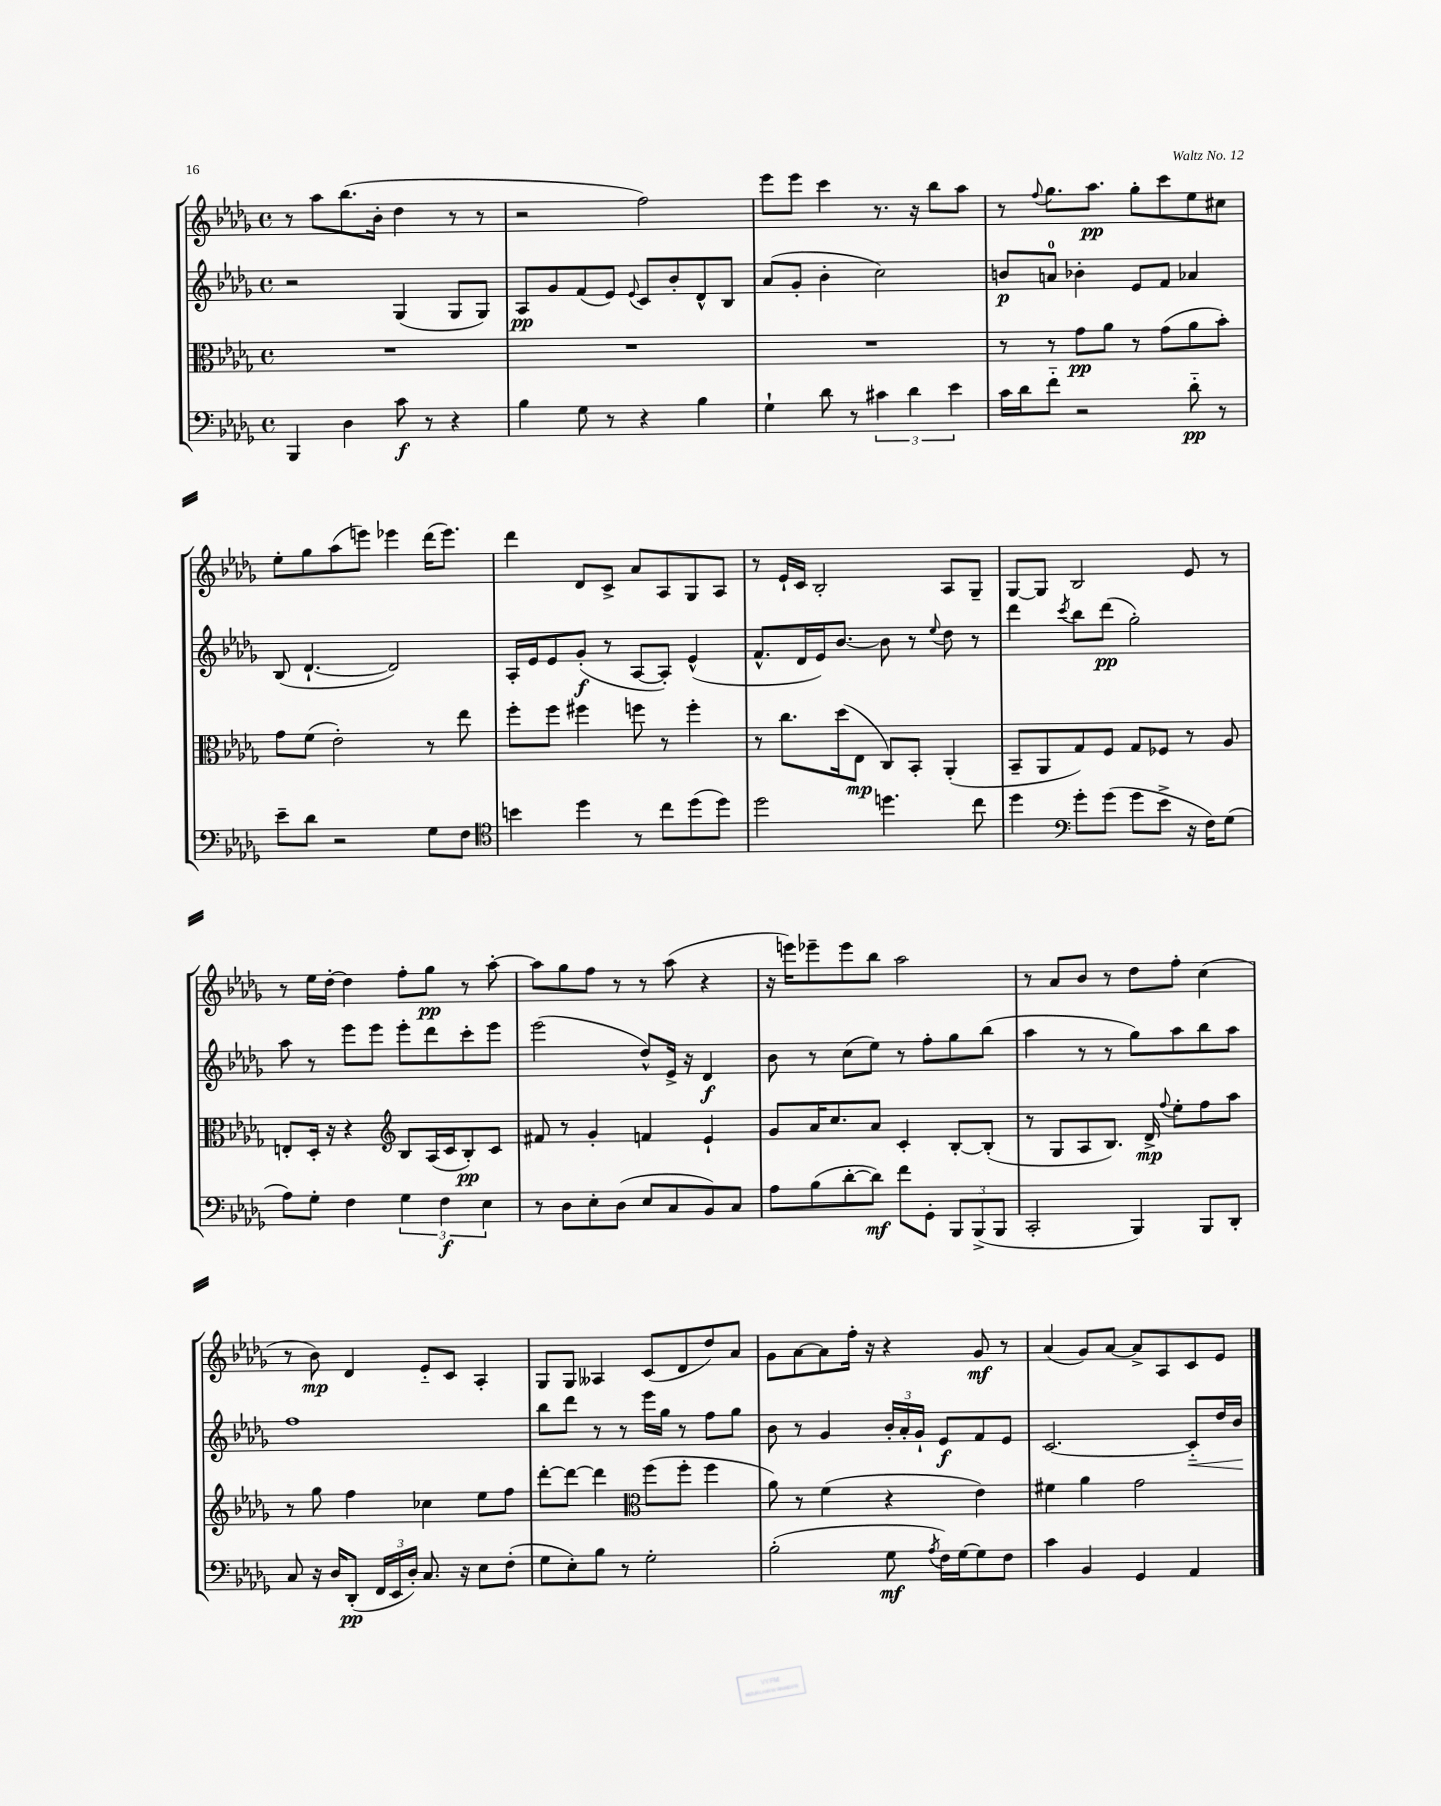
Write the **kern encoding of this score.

**kern	**kern	**kern	**kern
*staff4	*staff3	*staff2	*staff1
*clefF4	*clefC3	*clefG2	*clefG2
*k[b-e-a-d-g-]	*k[b-e-a-d-g-]	*k[b-e-a-d-g-]	*k[b-e-a-d-g-]
*M4/4	*M4/4	*M4/4	*M4/4
*met(c)	*met(c)	*met(c)	*met(c)
4BBB-	1r	2r	8r
.	.	.	8aa-
4D-	.	.	(8.bb-
.	.	.	16b-'
8c	.	(4G-	4dd-
8r	.	.	.
4r	.	8G-	8r
.	.	8G-)	8r
=	=	=	=
4B-	1r	8A-	2r
.	.	8g-	.
8G-	.	(8f	.
8r	.	8e-)	.
.	.	8qqe-	.
4r	.	8c	2ff)
.	.	8b-'	.
4B-	.	8d-^^	.
.	.	8B-	.
=	=	=	=
4G-`	1r	(8a-	8eee-
.	.	8g-'	8eee-
8d-	.	4b-'	4ccc
8r	.	.	.
6c#	.	2cc)	8.r
6d-	.	.	.
.	.	.	16r
.	.	.	8bb-
6e-	.	.	.
.	.	.	8aa-
=	=	=	=
16c	8r	8b	8r
16d-	.	.	.
.	.	.	8qqff
8f'~	8r	8a	8.gg-
2r	8g-	4b-'	.
.	.	.	8.aa-
.	8a-	.	.
.	8r	8e-	8gg-'
.	(8g-	8f	8ccc
8d-'~	8a-	4a-	8ee-
8r	8b-')	.	8cc#
=	=	=	=
8e-~	8g-	(8B-	8ee-'
8d-	(8f	[4.d-`	8gg-
2r	2e-')	.	(8aa-
.	.	.	8eee)
.	.	2d-])	4eee-
8G-	8r	.	(16ddd-
.	.	.	8.eee-)
8F	8ee-	.	.
=	=	=	=
*clefC4	*	*	*
4b	8ff'	16A-'	4ddd-
.	.	16e-	.
.	8ff	8e-	.
4dd-	4ff#	(8g-'	8d-
.	.	8r	8c^
8r	8ff	[8A-	8a-
8cc	8r	8A-'])	8A-
(8dd-	4ff'	(4e-^^	8G-
8dd-)	.	.	8A-
=	=	=	=
2dd-	8r	8.f^^	8r
.	8.cc	.	16e-`
.	.	16d-	16c
.	.	16e-)	2B-'
.	(16dd-	[8.b-	.
.	8E-	.	.
4.dd	8C)	8b-]	.
.	8BB-'	8r	.
.	.	8qqee-	.
.	(4AA-'	8dd-	8A-
8cc	.	8r	8G-~
=	=	=	=
4dd-	8BB-~	4ddd-	[8G-
.	8AA-	.	8G-]
*clefF4	*	*	*
.	.	8qccc	.
8g-'	8G-)	8bb-	2B-
(8g-	8F	(8ddd-	.
8g-	8G-	2gg-')	.
8e-^	8F-	.	.
16r	8r	.	8e-
16F)	.	.	.
(8G-	8A-	.	8r
=	=	=	=
8A-)	8E'	8aa-	8r
8G-'	16D-'	8r	16ee-
.	16r	.	[16dd-'
4F	4r	8eee-	4dd-]
.	.	8eee-	.
*	*clefG2	*	*
6G-	8B-	8eee-'	8ff'
.	(16A-	8ddd-	8gg-
6F	.	.	.
.	16c	.	.
.	8B-')	8ccc'	8r
6E-	.	.	.
.	8c	8eee-	[8aa-'
=	=	=	=
8r	8f#	(2eee-	8aa-]
8D-	8r	.	8gg-
8E-'	4g-'	.	8ff
(8D-	.	.	8r
8E-	4f	8dd-^^)	8r
8C	.	16e-^	(8aa-
.	.	16r	.
8BB-)	4e-`	4d-	4r
8C	.	.	.
=	=	=	=
8A-	8g-	8b-	16r
.	.	.	16eee)
(8B-	16a-	8r	8eee-~
.	8.cc	.	.
[8d-'	.	(8cc	8eee-
8d-])	8a-	8ee-)	8bb-
8f	4c'	8r	2aa-
8GG-'	.	8ff'	.
12BBB-	[8B-'	8gg-	.
(12BBB-^	.	.	.
.	(8B-']	(8bb-	.
12BBB-	.	.	.
=	=	=	=
2CC'	8r	4aa-	8r
.	8G-	.	8a-
.	8A-	8r	8b-
.	8.B-)	8r	8r
4BBB-)	.	8gg-)	8dd-
.	16d-^	.	.
.	8qqff	.	.
.	8ee-'	8aa-	8ff'
8BBB-	8ff	8bb-	(4cc
8DD-'	8aa-	8aa-	.
=	=	=	=
8C	8r	1ff	8r
16r	8gg-	.	8b-)
16D-	.	.	.
(8DD-'	4ff	.	4d-
24FF	.	.	.
24EE-	.	.	.
24D-')	.	.	.
8.C	4cc-	.	8e-'~
.	.	.	8c
16r	.	.	.
8E-	8ee-	.	4A-'
(8F'	8ff	.	.
=	=	=	=
8G-	[8ddd-'	8bb-	8G-
8E-')	8ddd-_	8ddd-	8G-
8B-	4ddd-]	8r	4A--
8r	.	8r	.
*	*clefC3	*	*
2G-'	(8ff	16eee-	(8c
.	.	16gg-	.
.	8ff'	8r	8d-
.	4ff	8ff	8dd-)
.	.	8gg-	8a-
=	=	=	=
(2B-'	8a-)	8b-	8g-
.	8r	8r	[8a-
.	(4f	4g-	8a-]
.	.	.	16ff'
.	.	.	16r
8G-	4r	24b-'	4r
.	.	24a-'	.
.	.	24g-`	.
8qA-	.	.	.
16F)	.	8e-	.
[16G-	.	.	.
8G-]	4e-)	8f	8g-
8F	.	8e-	8r
=	=	=	=
4c	4f#	[2.c	(4a-
4BB-	4a-	.	8g-)
.	.	.	[8a-
4GG-	2g-	.	8a-^]
.	.	.	8A-
4AA-	.	8c'~]	8c
.	.	16dd-	8e-
.	.	16b-	.
==	==	==	==
*-	*-	*-	*-
